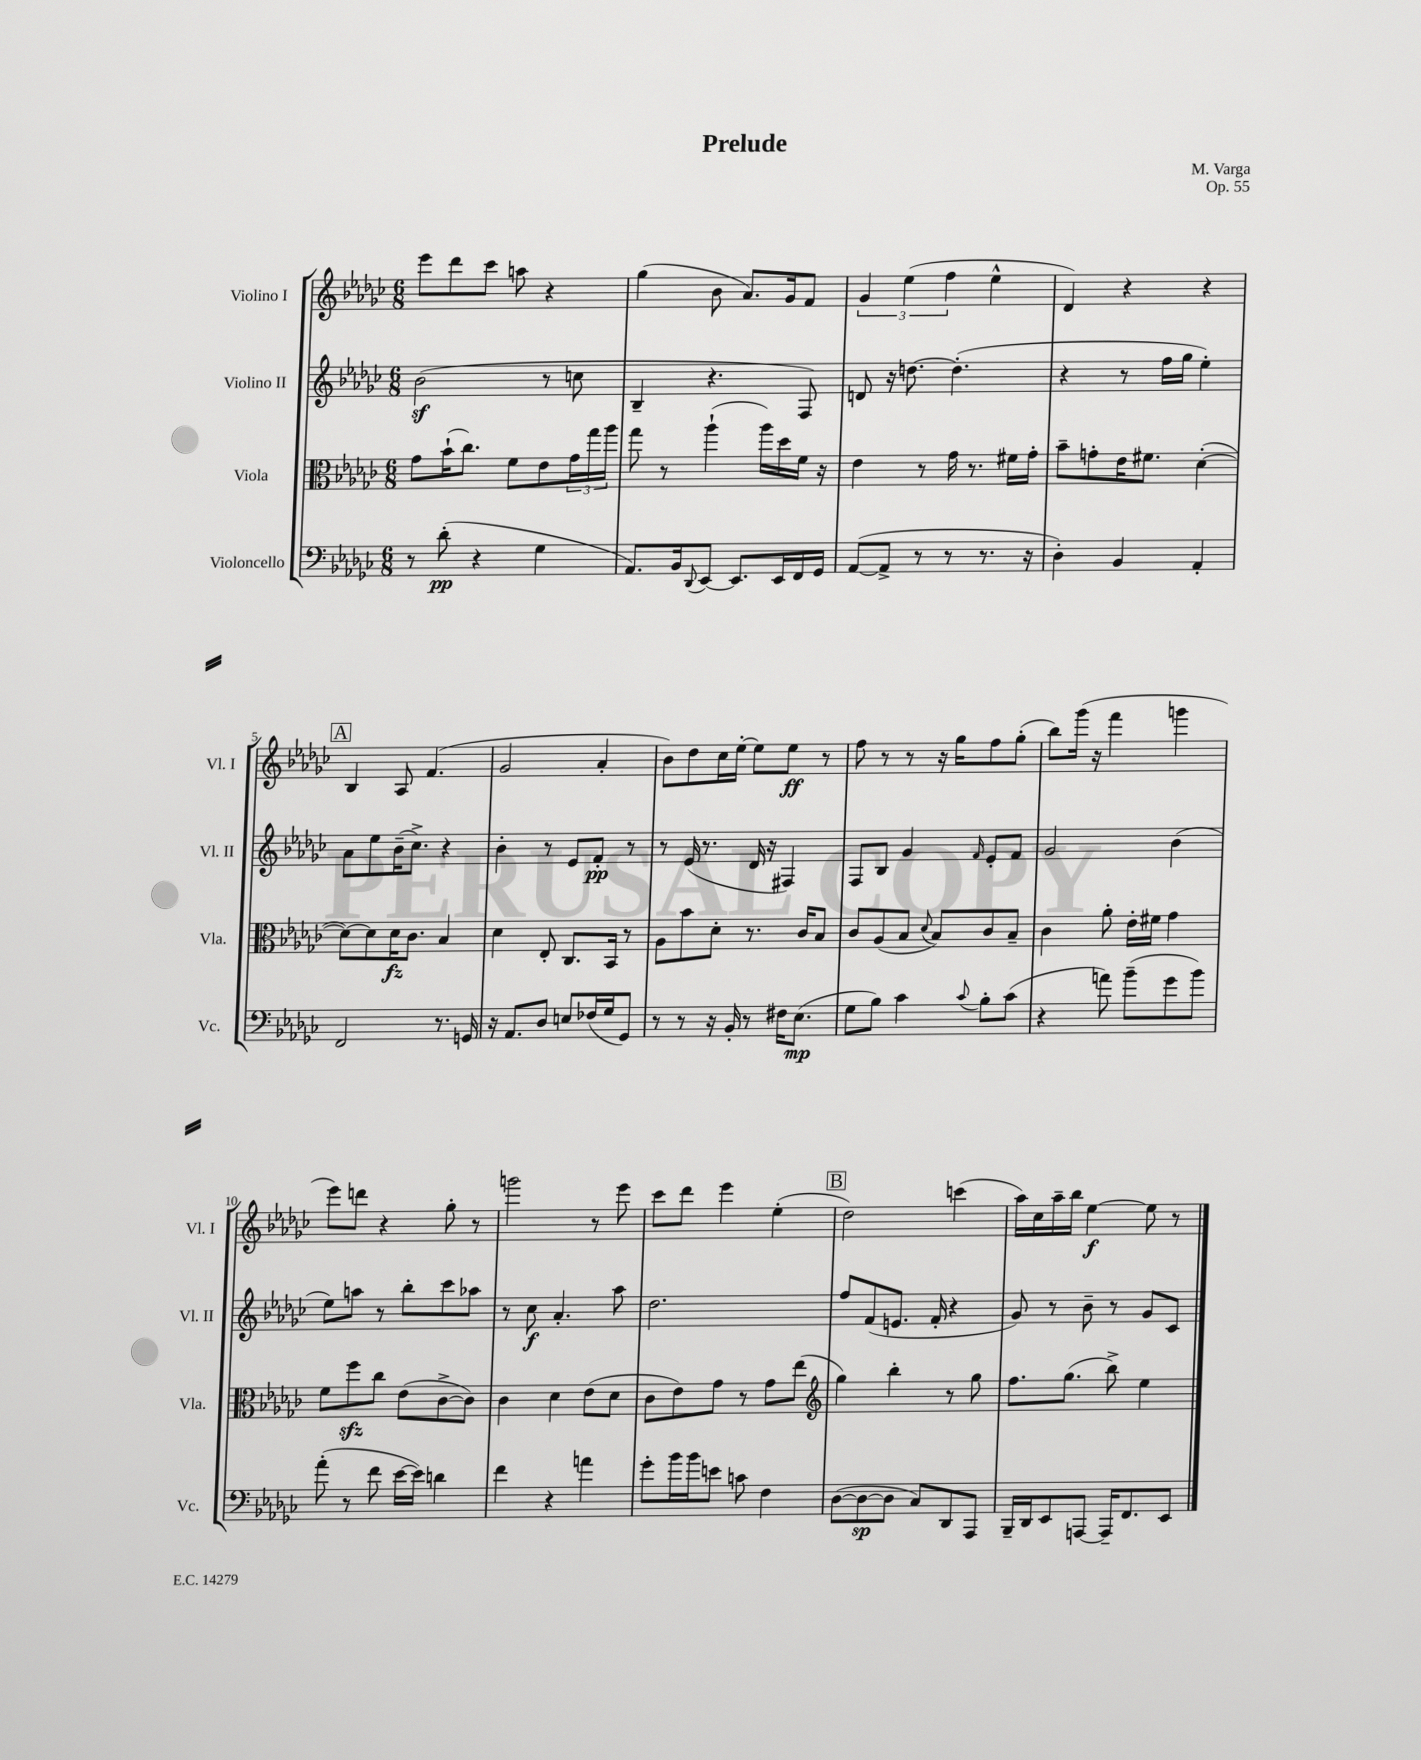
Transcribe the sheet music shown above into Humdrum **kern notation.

**kern	**kern	**kern	**kern
*staff4	*staff3	*staff2	*staff1
*clefF4	*clefC3	*clefG2	*clefG2
*k[b-e-a-d-g-c-]	*k[b-e-a-d-g-c-]	*k[b-e-a-d-g-c-]	*k[b-e-a-d-g-c-]
*M6/8	*M6/8	*M6/8	*M6/8
8r	8g-	(2b-	8eee-
(8d-'	(16b-`	.	8ddd-
.	8.cc-)	.	.
4r	.	.	8ccc-
.	8f	.	8aa
4G-	8e-	8r	4r
.	24g-	8cc	.
.	24gg-	.	.
.	24aa-	.	.
=	=	=	=
8.AA-)	8gg-	4B-~	(4gg-
.	8r	.	.
16BB-	.	.	.
8qqDD-	.	.	.
[8EE-	(4aa-`	4.r	8b-
8.EE-]	.	.	8.a-)
.	16aa-)	.	.
16EE-	16dd-	.	16g-
16FF	16f	8F)	8f
16GG-	16r	.	.
=	=	=	=
([8AA-	4e-	8d	6g-
8AA-^]	.	16r	.
.	.	.	(6ee-
.	.	[8.dd	.
8r	8r	.	.
.	.	.	6ff
8r	16g-	(4.dd']	.
.	8.r	.	.
8.r	.	.	4ee-^^
.	16f#	.	.
16r	16g-'	.	.
=	=	=	=
4D-')	8b-~	4r	4d-)
.	8g'	.	.
4BB-	16e-	8r	4r
.	8.f#	.	.
.	.	16ff	.
.	.	16gg-	.
4AA-'	([4d-'	4ee-')	4r
=	=	=	=
2FF	8d-_)	8a-	4B-
.	8d-]	8ee-	.
.	16d-	(16b-~	8A-
.	8.c-	8.cc-^)	.
.	.	.	(4.f
8.r	4B-	4r	.
16GG	.	.	.
=	=	=	=
16r	4d-	4b-'	2g-
8.AA-	.	.	.
8D-	8E-'	8r	.
8E	8.C-	8e-	.
(16F-	.	8f'	4a-'
16G-	16BB-	.	.
8GG-)	8r	8r	.
=	=	=	=
8r	8A-	8r	8b-)
8r	8b-	(16e-	8dd-
.	.	8.r	.
16r	8d-'	.	16cc-
16BB-'	.	.	[16ee-'
8r	8.r	16d-	8ee-]
.	.	16r	.
16F#	.	4F#)	8ee-
(8.E-	16c-	.	.
.	8B-	.	8r
=	=	=	=
8G-	8c-	8F	8ff
8B-)	(8A-	8B-	8r
4c-	8B-	4g-	8r
.	8qqd-	.	.
.	8B-)	.	16r
.	.	.	16gg-
8qqc-	.	16qqf	.
8B-'	8c-	8e-'	8ff
(8c-	8B-~	8f	(8gg-'
=	=	=	=
4r	4c-	2g-	8bb-)
.	.	.	(16ggg-
.	.	.	16r
8a)	8a-'	.	4fff
(8b-~	16e-'	.	.
.	16f#	.	.
8g-	4g-	(4b-	4ggg
8b-)	.	.	.
=	=	=	=
(8a-'	8f	8ee-)	8eee-)
8r	8ff	8aa	8ddd
8f	8cc-	8r	4r
[16e-	(8e-	8bb-'	.
16e-])	.	.	.
4d	[8c-^	8ccc-	8gg-'
.	8c-])	8aa-	8r
=	=	=	=
4f	4c-	8r	2ggg
.	.	8cc-	.
4r	4d-	4.a-'	.
4a	(8e-	.	8r
.	8d-	8aa-	8eee-
=	=	=	=
8g-'	8c-	2.dd-	8ccc-
16b-	8e-)	.	8ddd-
16b-	.	.	.
8e	8g-	.	4eee-
8c	8r	.	.
4F	8g-	.	(4ee-'
.	(8ee-	.	.
=	=	=	=
*	*clefG2	*	*
([8D-	4gg-)	8ff	2dd-)
8D-_	.	(8f	.
8D-]	4bb-'	8.e	.
8C-)	.	.	.
.	.	16f'	.
8DD-	8r	4r	(4ccc
8AAA-	8gg-	.	.
=	=	=	=
16BBB-~	8.ff	8g-)	16aa-)
16DD-	.	.	16cc-
8EE-	.	8r	16aa-~
.	(8.gg-	.	16bb-
[8AAA	.	8b-~	[4ee-
16AAA~]	8bb-^)	8r	.
8.FF	.	.	.
.	4ee-	8g-	8ee-]
8EE-	.	8c-	8r
==	==	==	==
*-	*-	*-	*-
